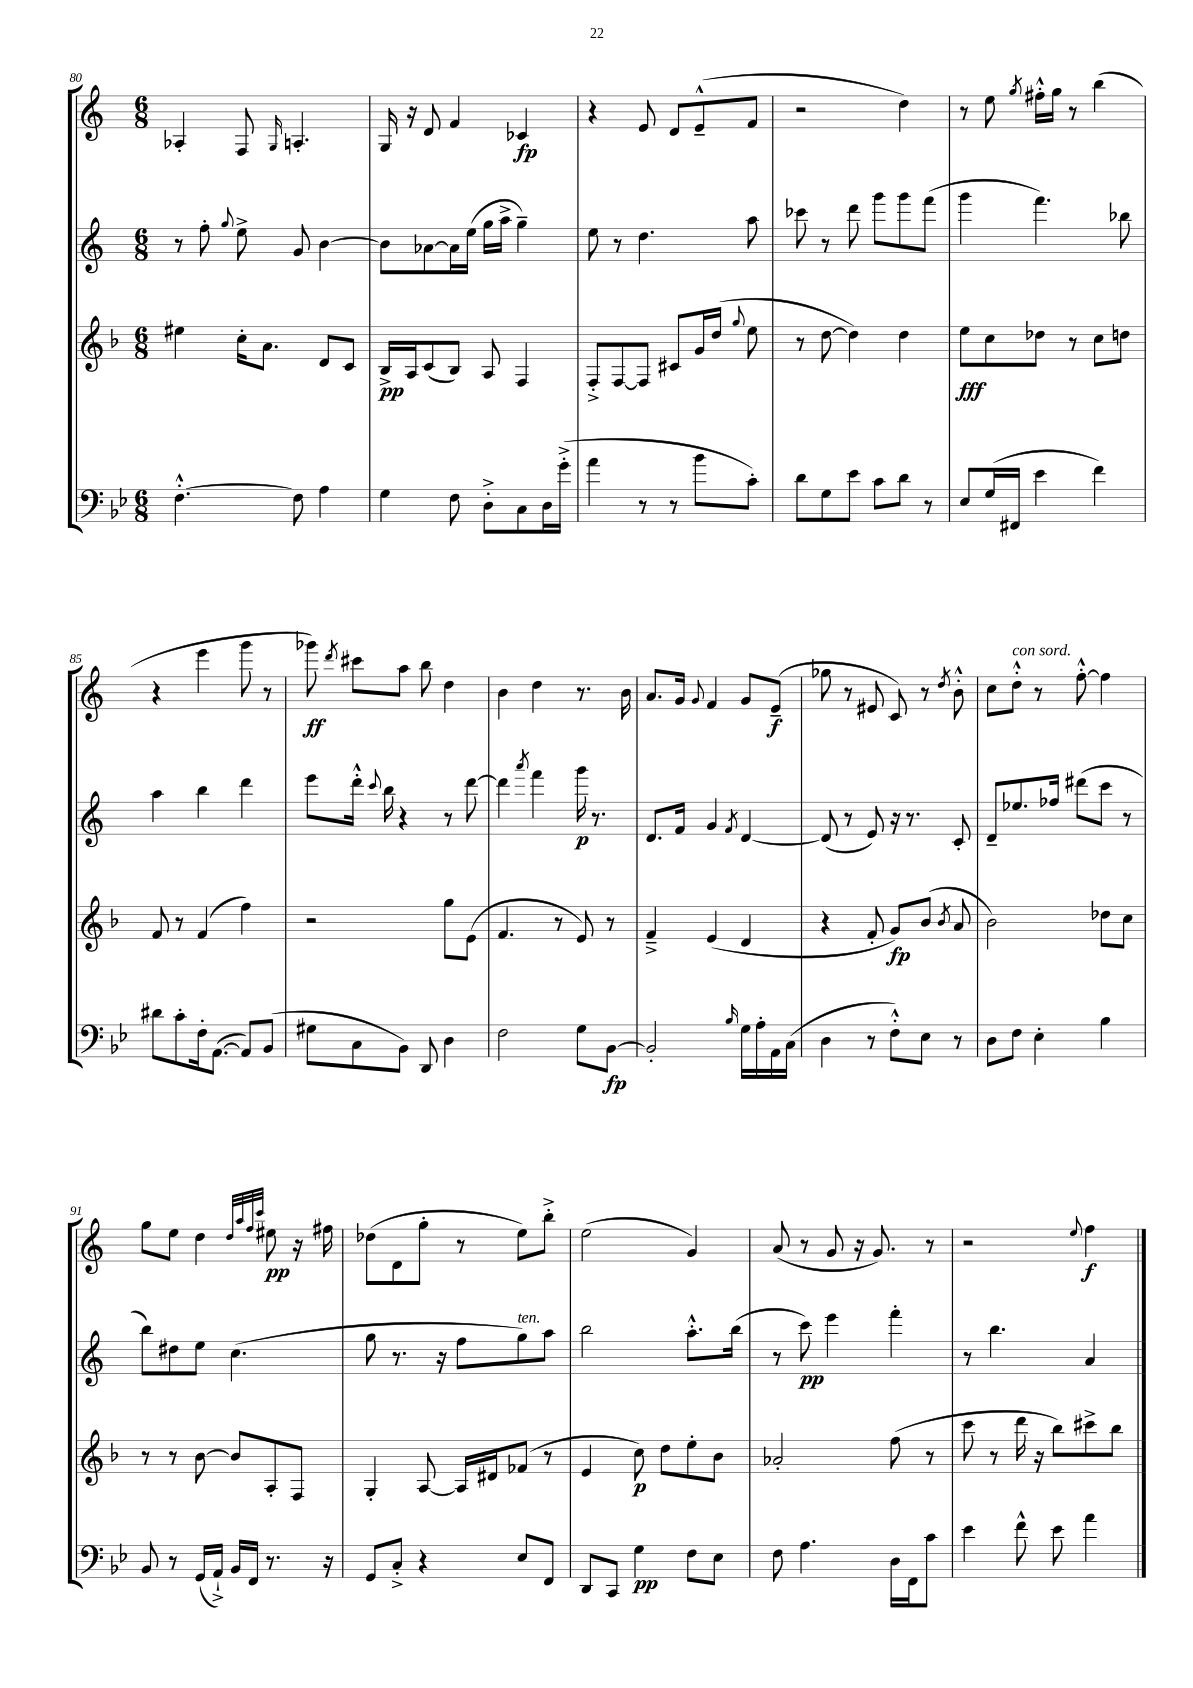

**kern	**kern	**kern	**kern
*staff4	*staff3	*staff2	*staff1
*clefF4	*clefG2	*clefG2	*clefG2
*k[b-e-]	*k[b-]	*k[]	*k[]
*M6/8	*M6/8	*M6/8	*M6/8
[4.F'^^	4ee#	8r	4A-'
.	.	8ff'	.
.	.	8qqgg	.
.	16cc'	8ee^	8F
.	8.a	.	.
.	.	.	16qqG
8F]	.	8g	4.A'
4A	8d	[4b	.
.	8c	.	.
=	=	=	=
4G	16B-^	8b]	16G
.	16A	.	16r
.	(8c	[8a-	8d
8F	8B-)	16a-]	4f
.	.	(16ee	.
8D'^	8A	16gg	.
.	.	16aa^	.
8C	4F	4gg~)	4c-
16D	.	.	.
(16g'^	.	.	.
=	=	=	=
4a	8F'^	8ee	4r
.	[8F	8r	.
8r	8F]	4.dd	8e
8r	8c#	.	8d
8b-	16g	.	(8e~^^
.	(16dd	.	.
.	8qqgg	.	.
8c')	8ee	8aa	8f
=	=	=	=
8d	8r	8ccc-	2r
8G	[8dd	8r	.
8e-	4dd])	8ddd	.
8c	.	8ggg	.
8d	4dd	8ggg	4dd)
8r	.	(8fff	.
=	=	=	=
8E-	8ee	4ggg	8r
(16G	8cc	.	8ee
16FF#	.	.	.
.	.	.	8qgg
4e-	8dd-	4.fff)	16ff#'^^
.	.	.	16gg
.	8r	.	8r
4f)	8cc	.	(4bb
.	8dd	8bb-	.
=	=	=	=
8d#	8f	4aa	4r
8c'	8r	.	.
16F'	(4f	4bb	4eee
([8.AA	.	.	.
8AA])	4ff)	4ddd	8ggg
(8BB-	.	.	8r
=	=	=	=
8G#	2r	8eee	8ggg-)
.	.	.	8qddd
8C	.	16ddd'^^	8ccc#
.	.	8qqccc	.
.	.	16bb	.
8BB-)	.	4r	8aa
8DD	.	.	8bb
4D	8gg	8r	4dd
.	(8e	[8ddd	.
=	=	=	=
2F	4.f	4ddd]	4b
.	.	8qaaa	.
.	.	4fff	4dd
.	8r	.	.
8G	8e)	16ggg	8.r
.	.	8.r	.
[8BB-	8r	.	.
.	.	.	16b
=	=	=	=
2BB-']	4f~^	8.d	8.a
.	.	16f	16g
.	.	.	8qqg
.	(4e	4g	4f
16qqB-	.	8qf	.
16G	4d	[4d	8g
16A'	.	.	.
16AA	.	.	(8e~
(16C	.	.	.
=	=	=	=
4D	4r	(8d]	8gg-
.	.	8r	8r
8r	8f'	8e)	8e#
8F'^^)	8g)	16r	8c)
.	.	8.r	.
8E-	(8b-	.	8r
.	8qb-	.	8qdd
8r	8a	8c'	8b'^^
=	=	=	=
8D	2b-)	8d~	8cc
8F	.	8.ee-	8dd'^^
4E-'	.	.	8r
.	.	16ff-	.
.	.	(8ddd#	[8ff'^^
4B-	8dd-	8ccc	4ff]
.	8cc	8r	.
=	=	=	=
8BB-	8r	8bb)	8gg
8r	8r	8dd#	8ee
(16GG	[8b-	8ee	4dd
16AA`^)	.	.	.
16BB-	8b-]	(4.cc	.
16FF	.	.	.
.	.	.	32qqdd
.	.	.	32qqaa
.	.	.	32qqff
.	.	.	32qqccc
8.r	8A'	.	8ee#
.	8F	.	16r
16r	.	.	16ff#
=	=	=	=
8GG	4G'	8gg	(8dd-
8C'^	.	8.r	8d
4r	[8A	.	8gg'
.	.	16r	.
.	16A]	8ff	8r
.	16d#	.	.
8E-	(8f-	8gg)	8ee)
8FF	8r	8aa	8bb'^
=	=	=	=
8DD	4e	2bb	(2ee
8CC	.	.	.
4G	8cc)	.	.
.	8dd	.	.
8F	8ee'	8.aa'^^	4g)
8E-	8b-	.	.
.	.	(16bb	.
=	=	=	=
8F	2a-'	8r	(8a
4.A	.	8ccc)	8r
.	.	4eee	8g
.	.	.	16r
.	.	.	8.g)
16D	(8ff	4fff'	.
16FF	.	.	.
8c	8r	.	8r
=	=	=	=
4e-	8ccc	8r	2r
.	8r	4.bb	.
8f^^	16ddd	.	.
.	16r	.	.
8e-	8bb-)	.	.
.	.	.	8qqee
4a	8ccc#^	4a	4ff
.	8bb-	.	.
==	==	==	==
*-	*-	*-	*-
